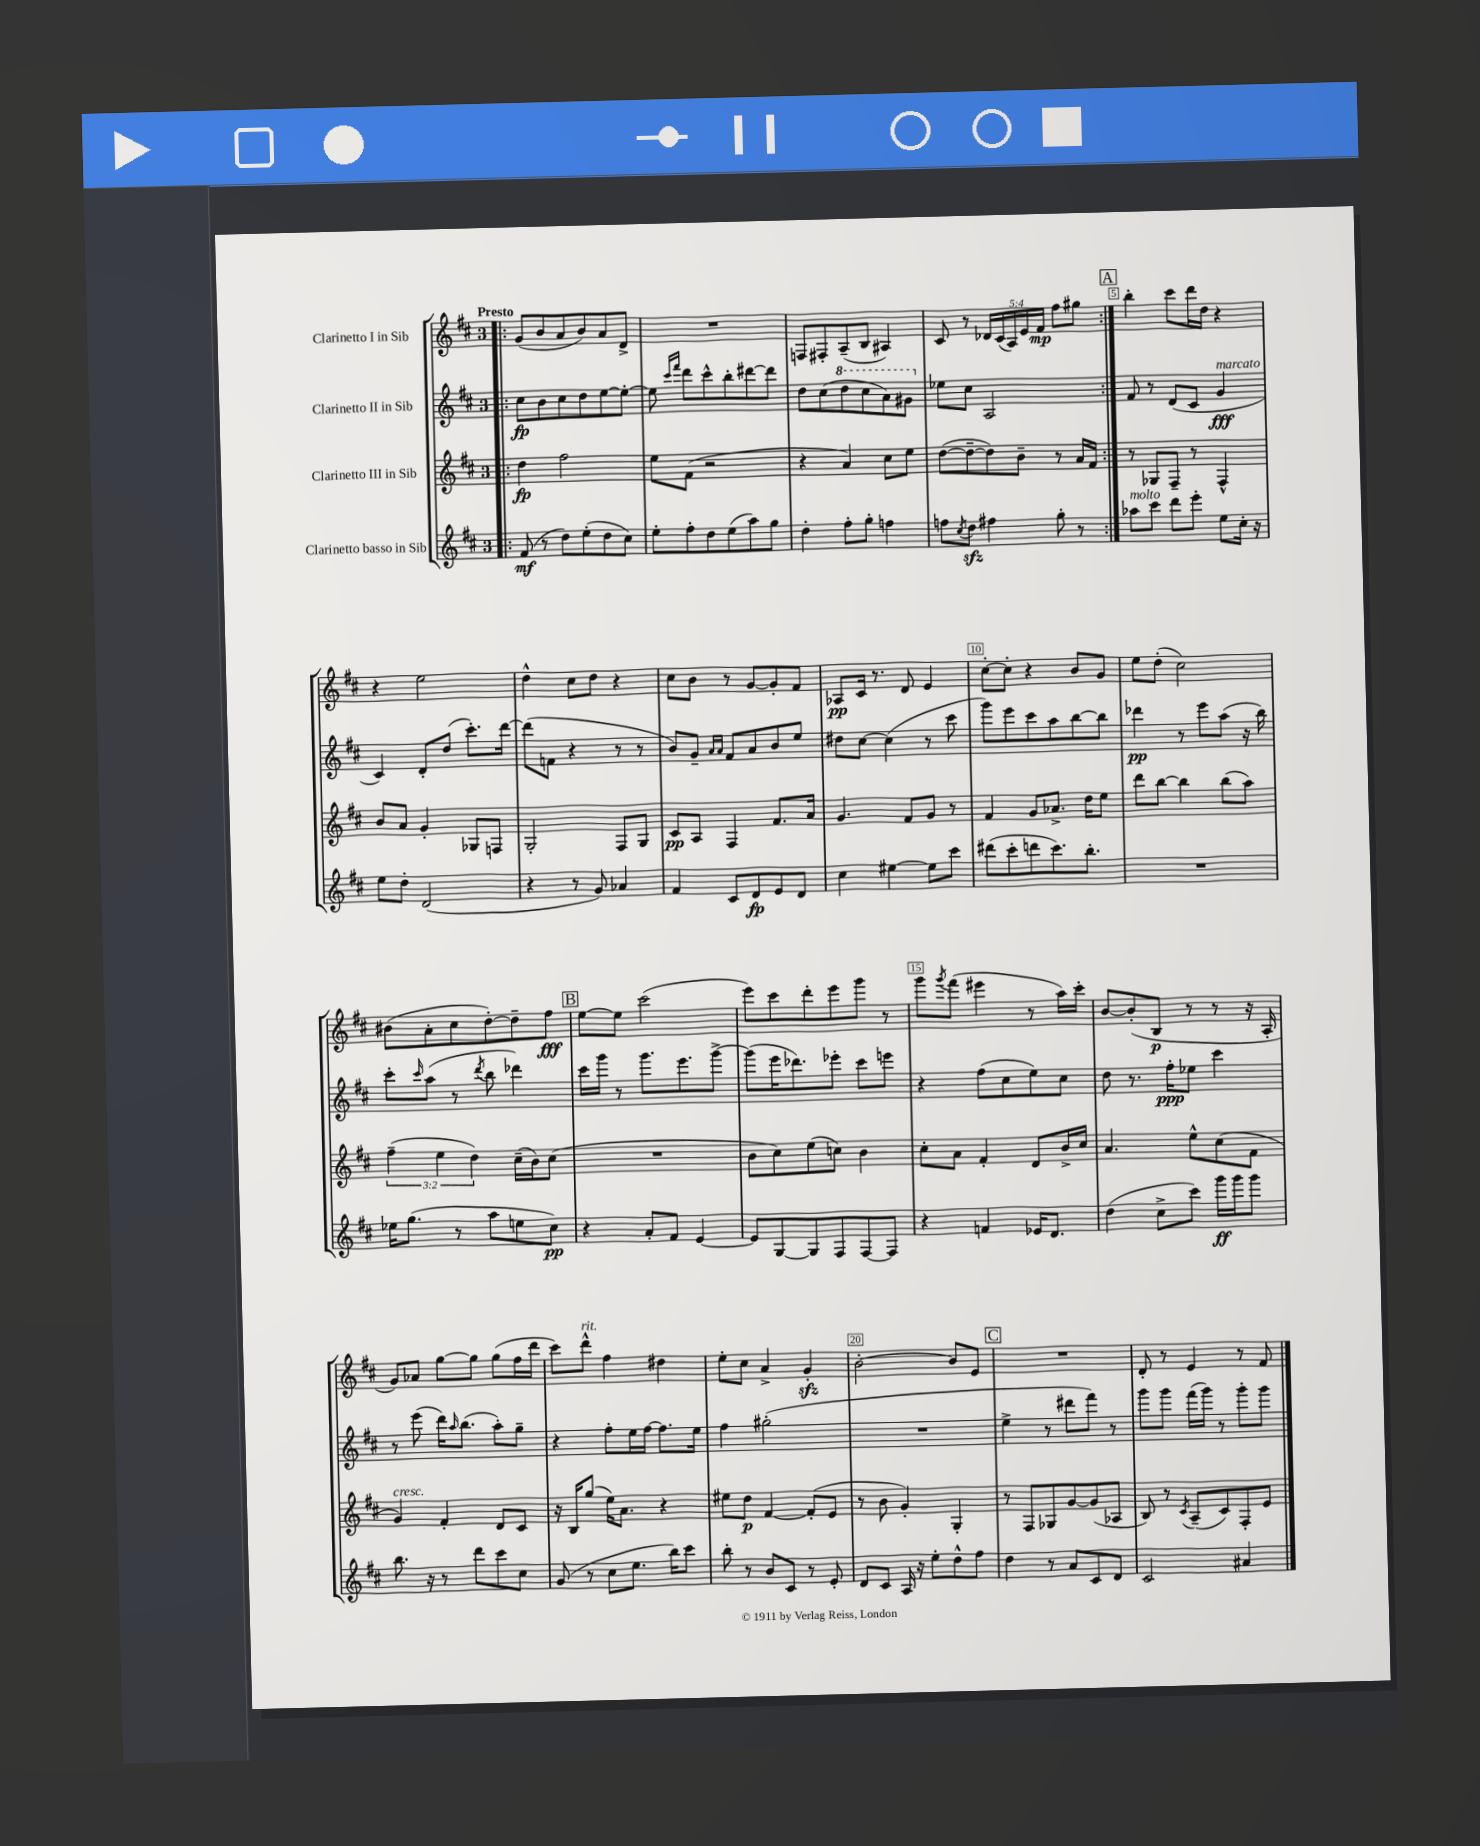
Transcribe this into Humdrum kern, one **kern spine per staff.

**kern	**kern	**kern	**kern
*staff4	*staff3	*staff2	*staff1
*clefG2	*clefG2	*clefG2	*clefG2
*k[f#c#]	*k[f#c#]	*k[f#c#]	*k[f#c#]
*M3/4	*M3/4	*M3/4	*M3/4
=!|:	=!|:	=!|:	=!|:
(8f#/	4dd\	8cc#\L	(8g/L
8r	.	8b\	8b/
8dd\L)	2ff#\	8cc#\	8a/
(8ee'\	.	8dd\	8b/)
8dd\	.	[8ee\	8a/
8cc#\J)	.	8ee'\_J	8d^/J
=	=	=	=
8ee'\L	8ee\L	8ee\]	2.r
.	.	16qqccc#/LL	.
.	.	16qqfff#/JJ	.
8ff#'\	(8f#\J	8ddd\L	.
8dd\	2r	8ccc#^^\	.
(8ee\	.	8bb'\	.
8aa\)	.	[8ddd#\	.
8gg\J	.	8ddd#\]J	.
=	=	=	=
4dd'\	4r	8dd\L	8F/L
.	.	(8cc#\	8F#'/
8ff#'\L	4a/)	8ddd\	(8A~/
8gg'\J	.	8ccc#\	8B/J
4ff\	8cc#\L	8aa\)	4A#/)
.	8ee\J	8gg#\J	.
=	=	=	=
8ff\L	([8dd\L	8ee-\L	8c#/
8qcc#/	.	.	.
8dd\J	8dd~\_	8cc#\J	8r
4ff#\	8dd\])	2A/	20d-/LL
.	.	.	(20c#/
.	.	.	20A/)
.	8b~\J	.	.
.	.	.	20e/
.	.	.	20f#/JJ
8gg'\	8r	.	8ff#\L
8r	16a/LL	.	8gg#\J
.	16f#/JJ	.	.
=:|!	=:|!	=:|!	=:|!
8aa-\L	8r	8f#/	4bb'\
8ccc#\J	8G-/L	8r	.
8ddd\L	8F#~/J	(8d/L	8ccc#\L
8eee'\J	8r	8c#/J	16ddd\L
.	.	.	16dd\JJ
8ee\L	4F#^^/	4g/	4r
16cc#'\Jk	.	.	.
16r	.	.	.
=	=	=	=
8ee\L	8b/L	4c#/)	4r
8dd'\J	8a/J	.	.
(2d/	4g'/	8d'/L	2ee\
.	.	(8dd/J	.
.	8G-/L	8.ccc#'\L)	.
.	8F/J	.	.
.	.	[16ddd\Jk	.
=	=	=	=
4r	2G'/	(8ddd\]L	4dd^^\
.	.	8f\J	.
8r	.	4r	8cc#\L
8g/)	.	.	8dd\J
4a-/	8F#/L	8r	4r
.	8G/J	8r	.
=	=	=	=
4f#/	8c#/L	8b/L)	8cc#\L
.	8A/J	8g~/J	8b\J
.	.	16qqa/LL	.
.	.	16qqa/JJ	.
8c#/L	4F#/	8f#/L	8r
8d/	.	8a/	[8g/L
8e/	8.f#/L	8b/	8g'/]
8d/J	.	8ee/J	8f#/J
.	16a/Jk	.	.
=	=	=	=
4cc#\	4.g/	8dd#\L	8A-/L
.	.	[8cc#\J	16c#/Jk
.	.	.	8.r
[4ee#\	.	(4cc#\]	.
.	8f#/L	.	8d/
8ee#\]L	8g/J	8r	4e/
8ccc#\J	8r	8ccc#\	.
=	=	=	=
(8ddd#\L	4f#/	8ggg\L)	[8cc#'\L
8ccc#'\	.	8eee\	8cc#'\]J
8ddd\	8g/L	8ccc#\	4r
8.ccc#\)	8.a-^/J	8aa\	.
.	.	[8bb\	8b/L
8.bb'\J	16dd\LK	.	.
.	8ee\J	8bb\]J	8g/J
=	=	=	=
2.r	8ddd\L	4ddd-\	8ee\L
.	[8bb\J	.	(8dd'\J
.	4bb\]	8r	2cc#\)
.	.	8eee\L	.
.	(8bb\L	(8aa\J	.
.	8aa\J)	16r	.
.	.	16bb\)	.
=	=	=	=
16ee-\LK	(6ff#~\	8ccc#'\L	(8b#\L
(8.gg\J	.	.	.
.	.	16qqccc#/	.
.	.	(8aa\J	8a'\
.	6ee\	.	.
8r	.	8r	8cc#\
.	6dd\)	.	.
.	.	8qddd/	.
8aa\L	.	8bb\	[8dd'\)
8ee\	(16cc#~\LL	4ddd-\)	8dd~\]
.	16b\J)	.	.
8cc#\J)	(8cc#\J	.	8ff#\J
=	=	=	=
4r	2.r	16ccc#\LL	[8ee\L
.	.	16ggg\JJ	.
.	.	8r	8ee\]J
8a'/L	.	8.ggg\L	(2ccc#\
8f#/J	.	.	.
.	.	8.eee\	.
[4e/	.	.	.
.	.	[8ggg^\J	.
=	=	=	=
8e/]L	8b\L	(8ggg\]L	8eee\L)
[8G/	8cc#\)	16eee\K	8ccc#\
.	.	8.ddd-\)	.
8G/]	(8ee\	.	8ddd'\
8F#/	8cc\J)	8eee-'\J	8eee\
[8F#/	4b\	8ccc#\L	8ggg\J
8F#/]J	.	8eee\J	8r
=	=	=	=
4r	8cc#'\L	4r	8ggg\L
.	.	.	8qggg/
.	8a\J	.	(8fff#\J
4f/	4f#'/	(8ff#\L	4eee#\
.	.	8cc#\	.
16e-/LK	8d/L	8ee\)	8r
8.d/J	.	.	.
.	16b^/L	8cc#\J	16aa\LL)
.	16cc#/JJ	.	16ccc#'\JJ
=	=	=	=
(4dd\	4.a/	8dd\	[8b/L
.	.	8.r	(8b'/]
8cc#^\L	.	.	8B/J
.	.	16ff#'\LK	.
8ccc#\J)	8ee^^\L	8ee-\J	8r
16ggg\LL	(8cc#\	4ccc#\	8r
16ggg\J	.	.	.
8ggg\J	8f#\J	.	16r
.	.	.	16A'/
=	=	=	=
8.bb\	4g/)	8r	8g/L)
.	.	(8eee\	8a-/J
16r	.	.	.
8r	4f#'/	16ddd\LK)	[8gg\L
.	.	16qqaa/	.
.	.	(8.bb\J	.
8ddd\L	.	.	8gg\]J
8ccc#\	8d/L	8aa'\L)	(8gg\L
8cc#\J	8c#/J	8gg~\J	16ff#\L
.	.	.	16ddd\JJ
=	=	=	=
(8g/	16r	4r	8ccc#\L)
.	16B/LK	.	.
8r	(8gg/J	.	8ddd^^\J
8cc#\L	16ee\LK)	8ff#'\L	4ff#\
.	8.a\J	.	.
8.ee\J	.	16ee\L	.
.	.	[16ff#\JJ	.
.	4r	8.ff#\]L	4dd#\
16bb\LK)	.	.	.
8ccc#\J	.	.	.
.	.	16ee\Jk	.
=	=	=	=
8bb'\	8ee#\L	4ff#\	8ee'\L
8r	8dd\J	.	8cc#\J
8b/L	[4f#/	(2gg#'\	4a^/
8c#/J	.	.	.
8r	(8f#'/]L	.	4g'/
8e'/	8e/J	.	.
=	=	=	=
8d/L	8r	2.r	[2b'\
8c#/J	8b\	.	.
16A/	4g'/)	.	.
16r	.	.	.
8ee'\L	.	.	.
8dd^^\	4G'/	.	8b/]L
8ff#\J	.	.	8e/J
=	=	=	=
4dd\	8r	4ee^\	2.r
.	8F#/L	.	.
8r	8G-/	8r	.
8a/L	[8g/	8ddd#\L	.
8c#/	(8g/]	8fff#\J)	.
8d/J	8A-/J	8r	.
=	=	=	=
2c#/	8B/)	8ggg\L	8d'/
.	8r	8ggg\J	8r
.	8qc#/	.	.
.	(8A~/L	(16fff#\LL	4e/
.	.	16ggg\JJ)	.
.	8c#/)	8r	.
4a#/	8F#'/	8ggg'\L	8r
.	8e/J	8ggg\J	8f#/
==	==	==	==
*-	*-	*-	*-
